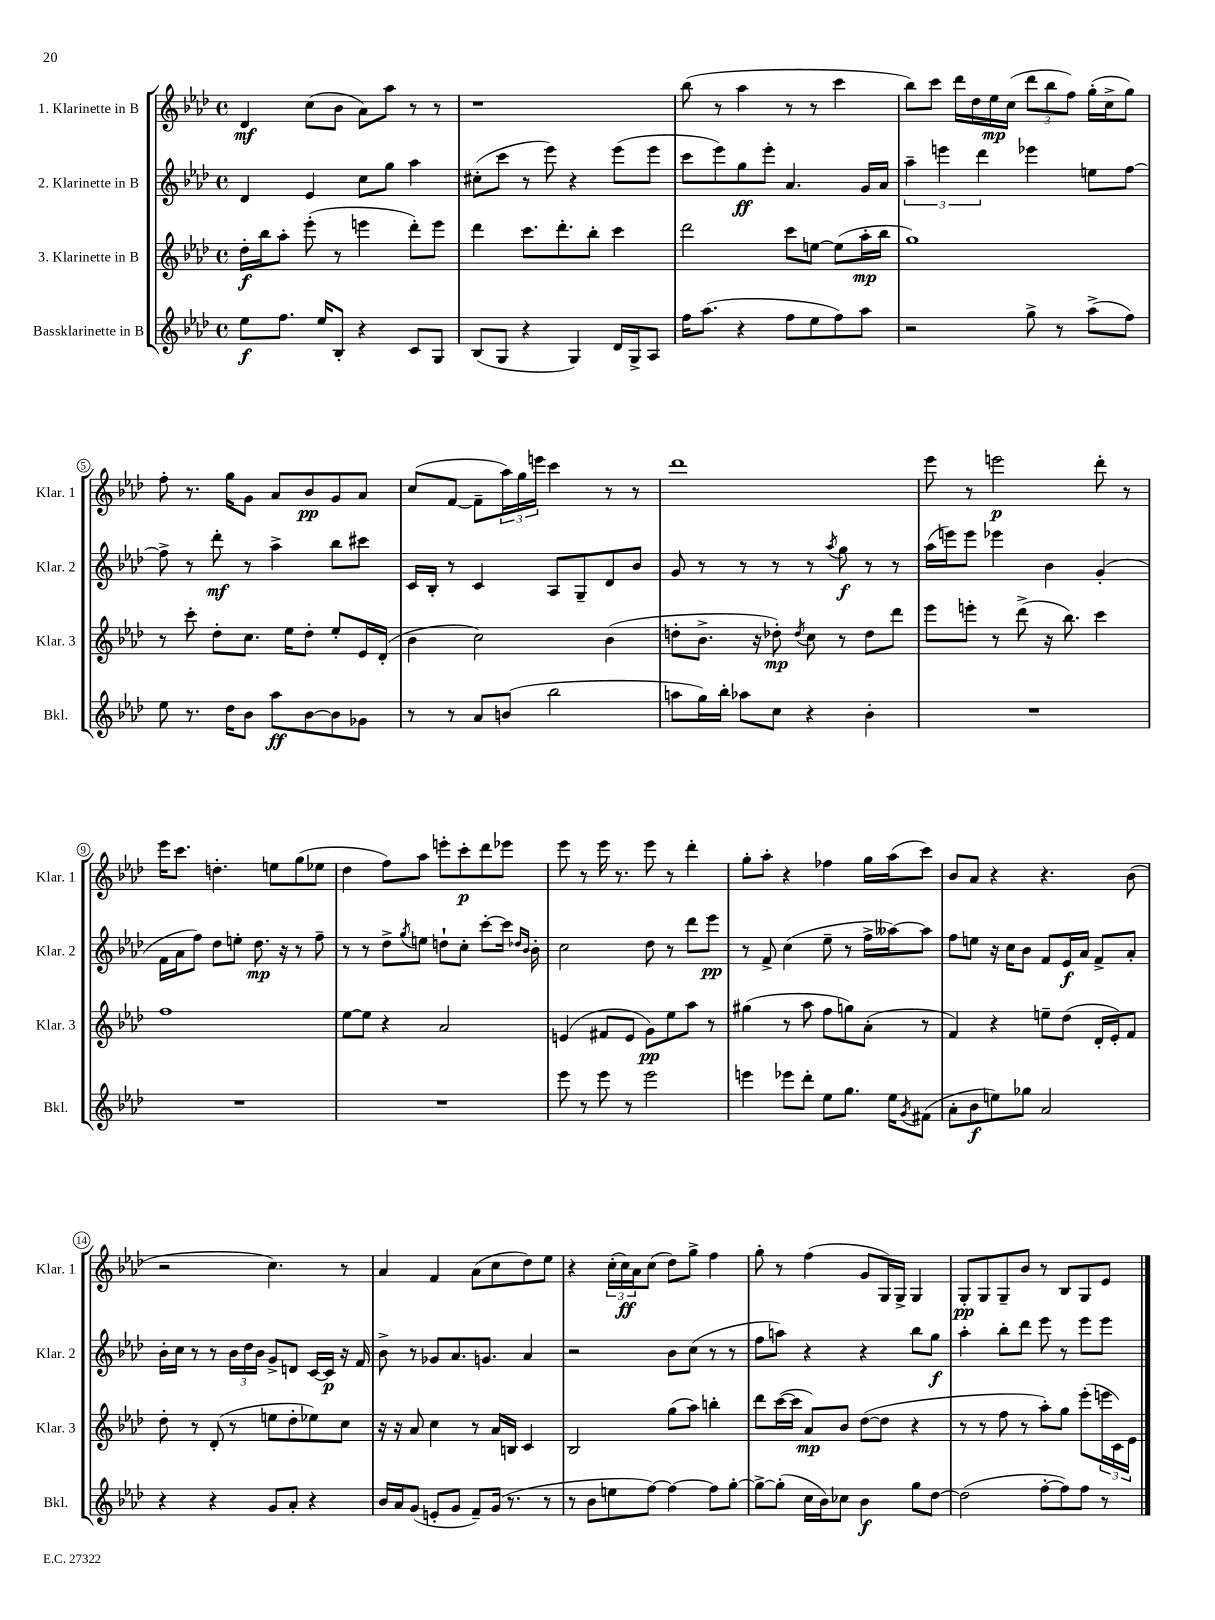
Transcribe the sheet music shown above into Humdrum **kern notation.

**kern	**kern	**kern	**kern
*staff4	*staff3	*staff2	*staff1
*clefG2	*clefG2	*clefG2	*clefG2
*k[b-e-a-d-]	*k[b-e-a-d-]	*k[b-e-a-d-]	*k[b-e-a-d-]
*M4/4	*M4/4	*M4/4	*M4/4
*met(c)	*met(c)	*met(c)	*met(c)
8ee-\L	16dd-'\LL	4d-/	4d-/
.	16bb-\J	.	.
8.ff\J	8aa-'\J	.	.
.	(8eee-'\	4e-/	(8cc\L
16ee-/LK	.	.	.
8B-'/J	8r	.	8b-\J
4r	4eee\	8cc\L	8a-\L)
.	.	8gg\J	8aa-\J
8c/L	8ddd-'\L)	4aa-\	8r
8G/J	8eee\J	.	8r
=	=	=	=
(8B-/L	4ddd-\	(8cc#'\L	1r
8G/J	.	8ccc\J	.
4r	8.ccc\L	8r	.
.	.	8eee-\)	.
.	8.ddd-'\	.	.
4G/)	.	4r	.
.	8bb-'\J	.	.
16d-/LL	4ccc\	(8eee-\L	.
16G^/J	.	.	.
8A-/J	.	8eee-\J	.
=	=	=	=
16ff\LK	2ddd-\	8ccc\L	(8bb-\
(8.aa-\J	.	.	.
.	.	8eee-\)	8r
4r	.	8gg\	4aa-\
.	.	8eee-'\J	.
8ff\L	8ccc\L	4.a-/	8r
8ee-\	[8ee\J	.	8r
8ff\)	(8ee\]L	.	4ccc\
8aa-\J	16aa-'\L	16g/LL	.
.	16bb-\JJ	16a-/JJ	.
=	=	=	=
2r	1gg)	6aa-~\	8bb-\L)
.	.	.	8ccc\J
.	.	6eee\	.
.	.	.	16ddd-\LL
.	.	.	16dd-\
.	.	6ddd-\	.
.	.	.	16ee-\
.	.	.	(16cc\JJ
8gg^\	.	4eee-\	12ddd-\L
.	.	.	12bb-\
8r	.	.	.
.	.	.	12ff\J)
(8aa-^\L	.	8ee\L	(16gg'\LL
.	.	.	16cc^\J
8ff\J)	.	[8ff\J	8gg\J)
=	=	=	=
8ee-\	8r	8ff^\]	8ff'\
8.r	8ccc'\	8r	8.r
.	8dd-'\L	8ddd-'\	.
16dd-\LK	.	.	16gg\LK
8b-\J	8.cc\J	8r	8g\J
8aa-\L	.	4aa-^\	8a-/L
.	16ee-\LK	.	.
[8b-\	8dd-'\J	.	8b-/
8b-\]	8ee-'/L	8bb-\L	8g/
8g-\J	16e-/L	8ccc#\J	8a-/J
.	(16d-'/JJ	.	.
=	=	=	=
8r	4b-\	16c/LL	(8cc/L
.	.	16B-'/JJ	.
8r	.	8r	[8f/J
8a-/L	2cc\)	4c/	8f~\]L
(8b/J	.	.	24aa-\L)
.	.	.	24gg\
.	.	.	24eee\JJ
2bb-\	.	8A-/L	4ccc\
.	.	8G~/	.
.	(4b-\	8d-/	8r
.	.	8b-/J	8r
=	=	=	=
8aa\L	8dd'\L	8g/	1ddd-
16gg\L)	8.b-^\J	8r	.
16bb-'\JJ	.	.	.
8aa-\L	.	8r	.
.	16r	.	.
8cc\J	8dd-'\)	8r	.
.	8qdd-/	.	.
4r	8cc\	8r	.
.	.	8qaa-/	.
.	8r	8gg\	.
4b-'\	8dd-\L	8r	.
.	8ddd-\J	8r	.
=	=	=	=
1r	8eee-\L	(16aa-\LL	8eee-\
.	.	16eee\J)	.
.	8eee'\J	8eee\J	8r
.	8r	4eee-\	2eee\
.	(8ddd-^\	.	.
.	16r	4b-\	.
.	8.bb-\)	.	.
.	4ccc\	(4g'/	8ddd-'\
.	.	.	8r
=	=	=	=
1r	1ff	16f\LL	16eee-\LK
.	.	16a-\J	8.ccc\J
.	.	8ff\J)	.
.	.	8dd-\L	4.dd'\
.	.	8ee'\J	.
.	.	8.dd-\	.
.	.	.	8ee\L
.	.	16r	.
.	.	8r	(8gg\
.	.	8ff~\	8ee-\J
=	=	=	=
1r	[8ee-\L	8r	4dd-\
.	8ee-\]J	8r	.
.	4r	8dd-^\L	8ff\L)
.	.	8qgg/	.
.	.	8ee\J	8aa-\J
.	2a-/	8dd`\L	8eee'\L
.	.	8cc'\J	8ccc'\
.	.	[8ccc'\L	8ddd-\
.	.	16ccc\]Jk	8eee-\J
.	.	16qqdd-/LL	.
.	.	16qqb-/JJ	.
.	.	16b-'\	.
=	=	=	=
8eee-\	(4e/	2cc\	8eee-\
8r	.	.	8r
8eee-\	8f#/L	.	16eee-\
.	.	.	8.r
8r	8e/J	.	.
2eee-\	8g\L)	8dd-\	8eee-\
.	8ee-\	8r	8r
.	8aa-\J	8ddd-\L	4ddd-'\
.	8r	8eee-\J	.
=	=	=	=
4eee\	(4gg#\	8r	8gg'\L
.	.	8f^/	8aa-'\J
8eee-\L	8r	(4cc\	4r
8ddd-'\J	8aa-\	.	.
8ee-\L	8ff\L	8ee-~\	4ff-\
8.gg\J	8gg\)	8r	.
.	(8a-'\J	16ff^\LL	16gg\LL
16ee-\LK	.	[16aa--\J)	(16aa-\J
8qg/	.	.	.
(8f#\J	8r	8aa--\]J	8ccc\J)
=	=	=	=
8a-'\L	4f/)	8ff\L	8b-/L
8b-\	.	8ee\J	8a-/J
8ee\)	4r	16r	4r
.	.	16cc\LK	.
8gg-\J	.	8b-\J	.
2a-/	8ee~\L	8f/L	4.r
.	(8dd-\J	16e-/L	.
.	.	16a-/JJ	.
.	16d-'/LL	8f^/L	.
.	16e-'/J)	.	.
.	8f/J	8a-'/J	(8b-\
=	=	=	=
4r	8dd-'\	16b-'\LL	2r
.	.	16cc\JJ	.
.	8r	8r	.
4r	(8d-'/	8r	.
.	8r	24b-\LL	.
.	.	24dd-\	.
.	.	24b-\JJ	.
8g/L	8ee\L	8g^/L	4.cc\)
8a-'/J	8dd-'\	8d/J	.
4r	8ee-\)	[16c/LL	.
.	.	16c/]JJ	.
.	8cc\J	16r	8r
.	.	16f/	.
=	=	=	=
16b-/LL	16r	8b-^\	4a-/
16a-/J	16r	.	.
(8g/J	8a-/	8r	.
8e'/L	4cc\	8g-/L	4f/
8g/J	.	8.a-/	.
8f~/L)	8r	.	(8a-\L
.	.	8.g/J	.
(16g/Jk	16a-/LL	.	8cc\
8.r	16B/JJ	.	.
.	4c/	4a-/	8dd-\)
8r	.	.	8ee-\J
=	=	=	=
8r	2B-/	2r	4r
8b-\L	.	.	.
8ee\	.	.	(24cc'\LL
.	.	.	24cc\)
.	.	.	24a-\J
[8ff\J)	.	.	(8cc\J
4ff\_	(8gg\L	8b-\L	8dd-\L)
.	8aa-\J)	(8cc\J	8gg^\J
8ff\]L	4bb'\	8r	4ff\
[8gg'\J	.	8r	.
=	=	=	=
8gg^\_L	8ddd-\L	8ff\L	8gg'\
(8gg'\]J	([16ccc\L	8aa\J)	8r
.	16ccc\]JJ	.	.
16cc\LL	8a-/L)	4r	(4ff\
16b-\J)	.	.	.
8cc-\J	8b-/J	.	.
4b-\	([8dd-\L	4r	8g/L
.	8dd-\]J	.	16G/L)
.	.	.	16G^/JJ
8gg\L	4r	8bb-\L	4G/
[8dd-\J	.	8gg\J	.
=	=	=	=
(2dd-\]	8r	4aa-'\	8G'/L
.	8r	.	8G/
.	8ff\	8bb-'\L	8G~/
.	8r	8ddd-\J	8b-/J
[8ff'\L	8aa-'\L)	8eee-\	8r
8ff\])	8gg\J	8r	8B-/L
8ff\J	(8eee-'\L	8eee-\L	8G/
8r	24eee\L	8eee-\J	8e-/J
.	24c\)	.	.
.	24e-\JJ	.	.
==	==	==	==
*-	*-	*-	*-
